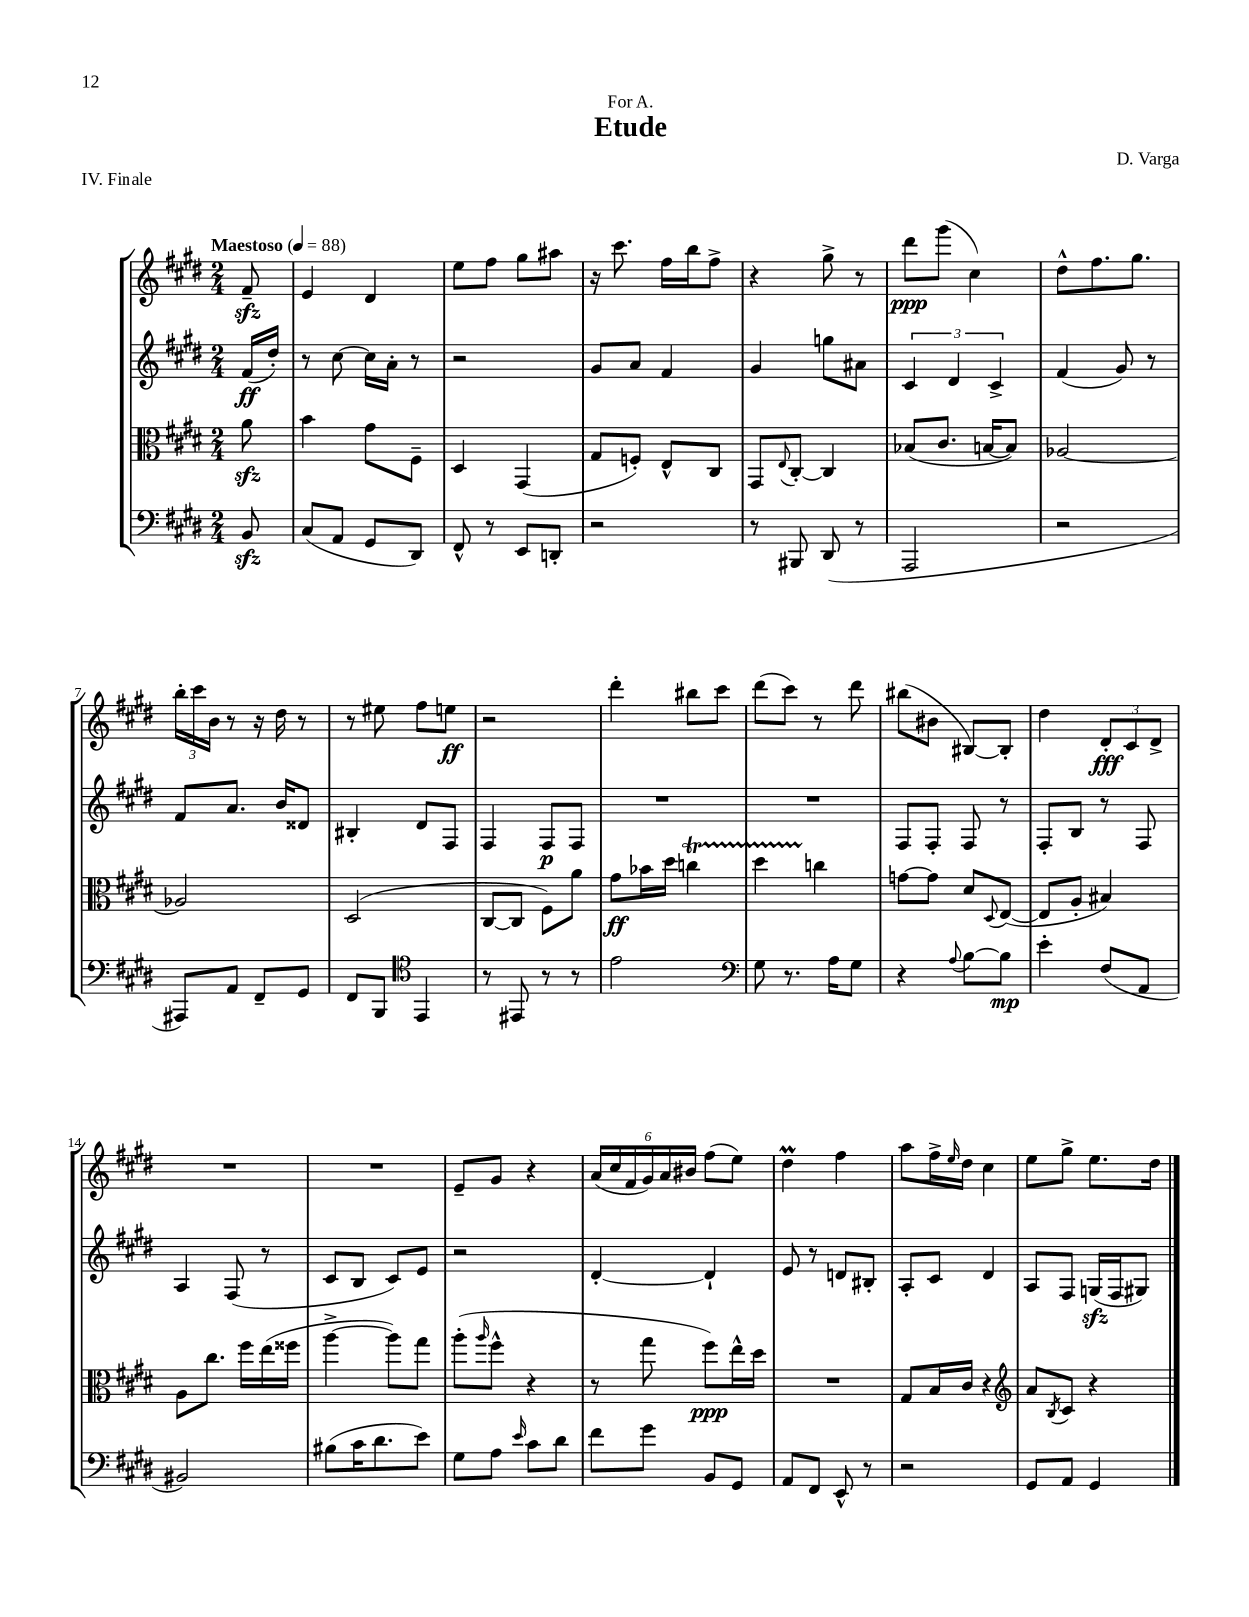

**kern	**kern	**kern	**kern
*staff4	*staff3	*staff2	*staff1
*clefF4	*clefC3	*clefG2	*clefG2
*k[f#c#g#d#]	*k[f#c#g#d#]	*k[f#c#g#d#]	*k[f#c#g#d#]
*M2/4	*M2/4	*M2/4	*M2/4
*MM88	*MM88	*MM88	*MM88
8BB/	8a\	(16f#/LL	8f#~/
.	.	16dd#'/JJ)	.
=	=	=	=
(8C#/L	4b\	8r	4e/
8AA/J	.	[8cc#\	.
8GG#/L	8g#\L	16cc#\]LL	4d#/
.	.	16a'\JJ	.
8DD#/J)	8F#~\J	8r	.
=	=	=	=
8FF#^^/	4D#/	2r	8ee\L
8r	.	.	8ff#\J
8EE/L	(4GG#/	.	8gg#\L
8DD'/J	.	.	8aa#\J
=	=	=	=
2r	8G#/L	8g#/L	16r
.	.	.	8.ccc#\
.	8F'/J)	8a/J	.
.	8E^^/L	4f#/	16ff#\LL
.	.	.	16bb\J
.	8C#/J	.	8ff#^\J
=	=	=	=
8r	8GG#/L	4g#/	4r
.	8qqE/	.	.
8BBB#/	[8C#'/J	.	.
(8DD#/	4C#/]	8gg\L	8gg#^\
8r	.	8a#\J	8r
=	=	=	=
2AAA/	(8B-/L	6c#/	8ddd#\L
.	8.c#/J	.	(8ggg#\J
.	.	6d#/	.
.	.	.	4cc#\)
.	[16B/LK	.	.
.	.	6c#^/	.
.	8B/]J)	.	.
=	=	=	=
2r	[2A-/	(4f#/	8dd#^^\L
.	.	.	8.ff#\
.	.	8g#/)	.
.	.	.	8.gg#\J
.	.	8r	.
=	=	=	=
8AAA#/L)	2A-/]	8f#/L	24bb'\LL
.	.	.	24ccc#\
.	.	.	24b\JJ
8AA/J	.	8.a/J	8r
8FF#~/L	.	.	16r
.	.	16b/LK	16dd#\
8GG#/J	.	8d##/J	8r
=	=	=	=
8FF#/L	(2D#/	4B#'/	8r
8BBB/J	.	.	8ee#\
*clefC4	*	*	*
4EE/	.	8d#/L	8ff#\L
.	.	8F#/J	8ee\J
=	=	=	=
8r	[8C#/L	4F#/	2r
8EE#/	8C#/]J	.	.
8r	8F#\L)	8F#/L	.
8r	8a\J	8F#/J	.
=	=	=	=
2e\	8g#\L	2r	4ddd#'\
.	16b-\L	.	.
.	16dd#\JJ	.	.
.	4cc\	.	8bb#\L
.	.	.	8ccc#\J
=	=	=	=
*clefF4	*	*	*
8G#\	4dd#\	2r	(8ddd#\L
8.r	.	.	8ccc#\J)
.	4cc\	.	8r
16A\LK	.	.	.
8G#\J	.	.	8ddd#\
=	=	=	=
4r	[8g\L	8F#/L	(8bb#\L
.	8g\]J	8F#'/J	8b#\J
8qqA/	.	.	.
[8B\L	8d#/L	8F#/	[8B#/L)
.	8qqD#/	.	.
8B\]J	([8E/J	8r	8B#'/]J
=	=	=	=
4e'\	8E/]L	8F#'/L	4dd#\
.	8A'/J	8B/J	.
(8F#/L	4B#/)	8r	12d#'/L
.	.	.	12c#/
8AA/J	.	8F#/	.
.	.	.	12d#^/J
=	=	=	=
2BB#/)	8A\L	4A/	2r
.	8.cc#\J	.	.
.	.	(8F#/	.
.	16ff#\LL	.	.
.	(16ee\	8r	.
.	16ff##\JJ	.	.
=	=	=	=
(8B#\L	[4aa^\	8c#/L	2r
16c#\K	.	8B/J	.
8.d#\	.	.	.
.	8aa\]L)	8c#/L)	.
8e\J)	8gg#\J	8e/J	.
=	=	=	=
8G#\L	(8aa'\L	2r	8e~/L
.	16qqaa/	.	.
8A\J	8ff#^^\J	.	8g#/J
16qqe/	.	.	.
8c#\L	4r	.	4r
8d#\J	.	.	.
=	=	=	=
8f#\L	8r	[4d#'/	(24a/LL
.	.	.	24cc#/
.	.	.	24f#/
8g#\J	8gg#\	.	24g#/)
.	.	.	24a/
.	.	.	24b#/JJ
8BB/L	8ff#\L)	4d#`/]	(8ff#\L
8GG#/J	16ee^^\L	.	8ee\J)
.	16dd#\JJ	.	.
=	=	=	=
8AA/L	2r	8e/	4dd#\
8FF#/J	.	8r	.
8EE^^/	.	8d/L	4ff#\
8r	.	8B#'/J	.
=	=	=	=
2r	8G#/L	8A'/L	8aa\L
.	16B/L	8c#/J	16ff#^\L
.	.	.	16qqee/
.	16c#/JJ	.	16dd#\JJ
.	4r	4d#/	4cc#\
=	=	=	=
*	*clefG2	*	*
8GG#/L	8a/L	8A/L	8ee\L
.	8qB/	.	.
8AA/J	8c#/J	8F#/J	8gg#^\J
4GG#/	4r	(16G/LL	8.ee\L
.	.	16F#/J	.
.	.	8G#/J)	.
.	.	.	16dd#\Jk
==	==	==	==
*-	*-	*-	*-
